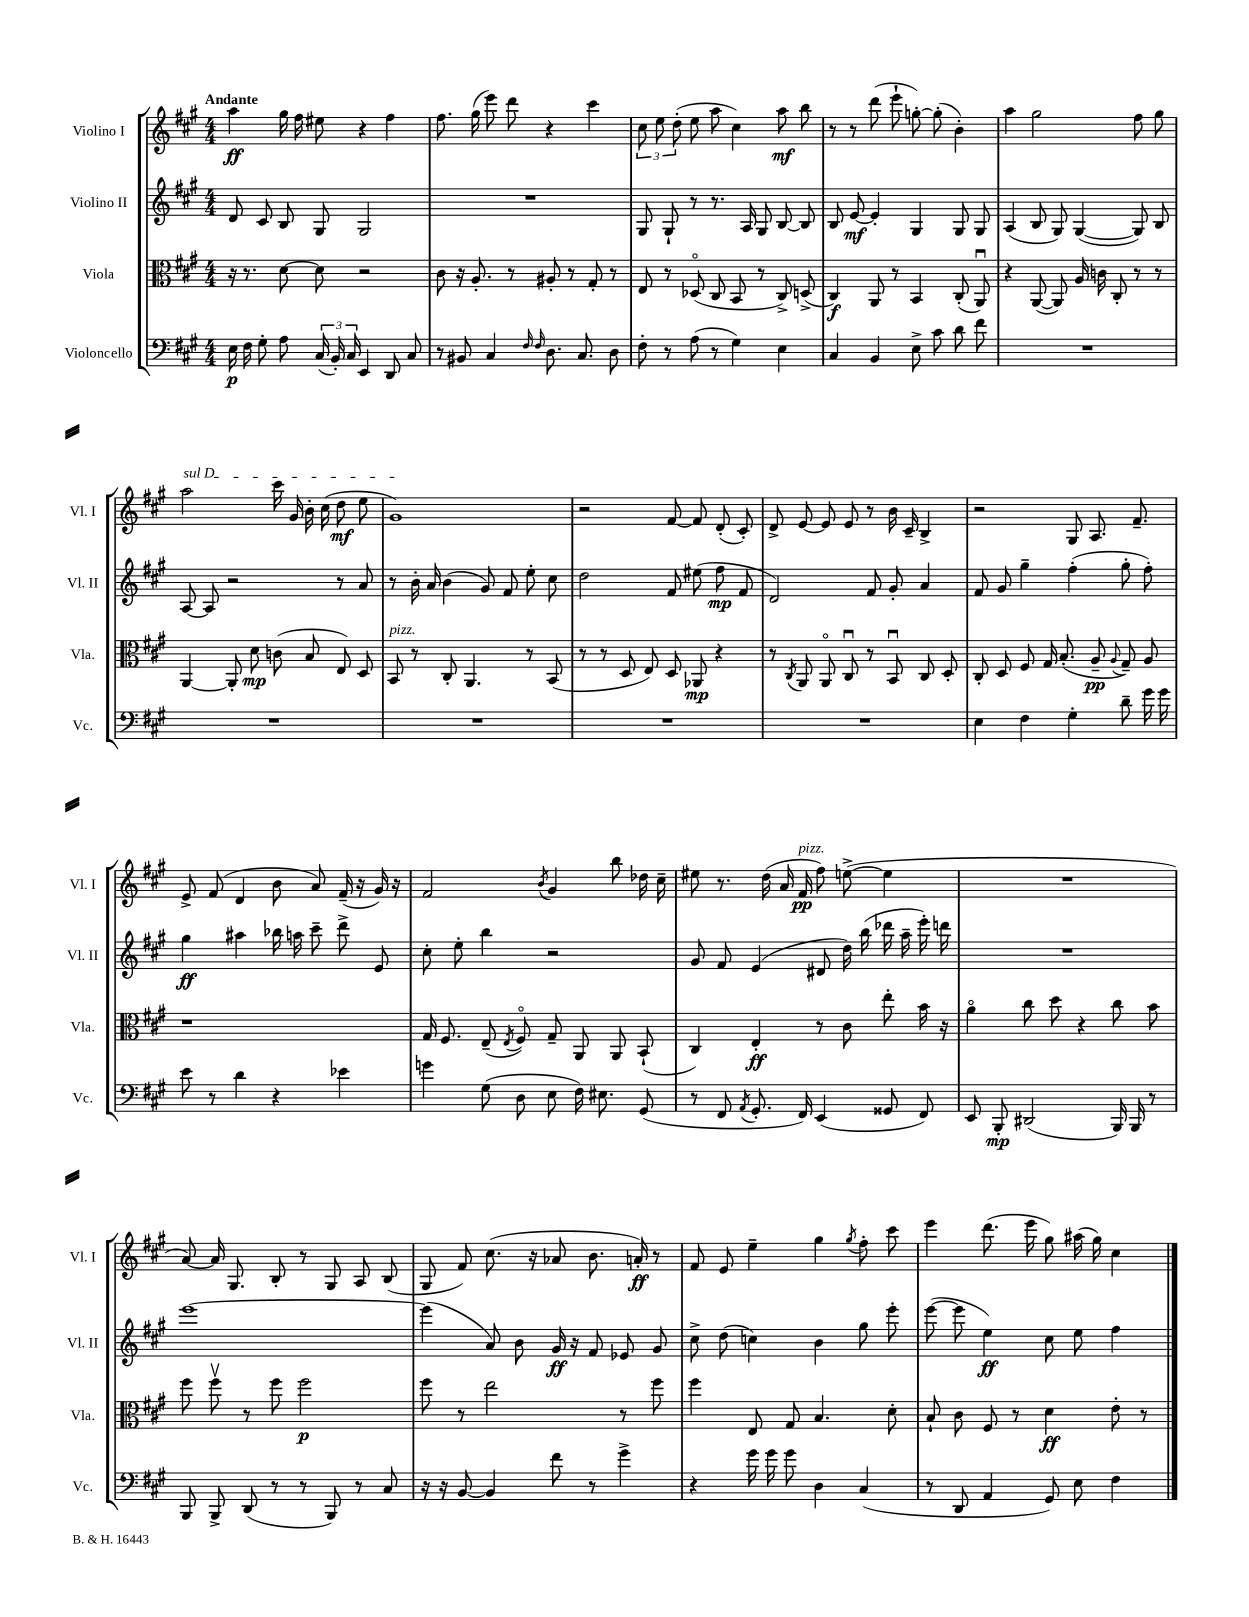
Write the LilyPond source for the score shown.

<<
\new StaffGroup <<
\new Staff = "s0" \with { instrumentName = "Violino I" shortInstrumentName = "Vl. I" } {
    \clef treble \key a \major \numericTimeSignature \time 4/4 \tempo "Andante"
    \autoBeamOff a''4\ff gis''16 fis''16 eis''8 r4 fis''4 |
    fis''8. gis''16( e'''8) d'''8 r4 cis'''4 |
    \tuplet 3/2 { cis''8 e''8 d''8-.( } e''8 a''8 cis''4) a''8\mf b''8 |
    r8 r8 d'''8( e'''8-! g''8~-.) g''8-.( b'4-.) |
    a''4 gis''2 fis''8 gis''8 |
    \once \override TextSpanner.bound-details.left.text = \markup { \italic "sul D" } a''2\startTextSpan cis'''16 gis'16 b'16-. cis''16( d''8\mf e''8 |
    gis'1\stopTextSpan) |
    r2 fis'8~ fis'8 d'8-.( cis'8-.) |
    d'8-> e'8~ e'8 e'8 r8 b'16 cis'16-- b4-> |
    r2 gis8 a8. fis'8.-- |
    e'8-> fis'8( d'4 b'8 a'8) fis'16--( r16 gis'16) r16 |
    fis'2 \acciaccatura { b'8 } gis'4 b''8 des''16 cis''16-- |
    eis''8 r8. d''16( a'16 fis'16\pp^\markup { \italic "pizz." } fis''8) e''8~->( e''4 |
    R1 |
    a'8~) a'16 gis8. b8-. r8 gis8 a8 b8( |
    gis8 fis'8) cis''8.( r16 aes'8 b'8. a'16-.\ff) r8 |
    fis'8 e'8 e''4-- gis''4 \acciaccatura { gis''8 } fis''8-. cis'''8 |
    e'''4 d'''8.( e'''16 gis''8) ais''16( gis''16) cis''4 \bar "|." |
}
\new Staff = "s1" \with { instrumentName = "Violino II" shortInstrumentName = "Vl. II" } {
    \clef treble \key a \major \numericTimeSignature \time 4/4
    \autoBeamOff d'8 cis'8 b8 gis8 gis2 |
    R1 |
    gis8 gis8-! r8 r8. a16 gis8 b8~ b8 |
    b8 e'8~\mf e'4-. gis4 gis8 gis8 |
    a4( b8 gis8) gis4~( gis8) b8 |
    a8~ a8 r2 r8 a'8 |
    r8 b'16-. a'16 b'4( gis'8) fis'8 e''8-. cis''8 |
    d''2 fis'8 eis''8( fis''8\mp fis'8 |
    d'2) fis'8 gis'8-. a'4 |
    fis'8 gis'8 gis''4-- fis''4-.( gis''8-. fis''8-.) |
    gis''4\ff ais''4 bes''16 a''16 cis'''8-- d'''8-> e'8 |
    cis''8-. e''8-. b''4 r2 |
    gis'8 fis'8 e'4( dis'8 d''16) b''16( des'''16 a''16-- e'''16-.) d'''16 |
    R1 |
    e'''1~ |
    e'''4( a'8) b'8 gis'16\ff r16 fis'8 ees'8 gis'8 |
    cis''8-> d''8( c''4) b'4 gis''8 e'''8-. |
    e'''8~( e'''8 e''4\ff) cis''8 e''8 fis''4 \bar "|." |
}
\new Staff = "s2" \with { instrumentName = "Viola" shortInstrumentName = "Vla." } {
    \clef alto \key a \major \numericTimeSignature \time 4/4
    \autoBeamOff r16 r8. d'8~ d'8 r2 |
    cis'8 r16 a8.-. r8 ais8-. r8 gis8-. r8 |
    e8 r8 des8\flageolet( cis8 b,8 r8 cis8->) d8->( |
    cis4\f) a,8 r8 b,4 cis8-.( a,8\downbow) |
    r4 a,8~( a,8) a16 c'16 cis8-. r8 r8 |
    a,4~ a,8-. d'8\mp c'8( b8 e8) d8 |
    b,8^\markup { \italic "pizz." } r8 cis8-. a,4. r8 b,8( |
    r8 r8 d8 e8) d8 aes,8\mp r4 |
    r8 \acciaccatura { cis8 } a,8 a,8\flageolet cis8\downbow r8 b,8\downbow cis8 d8-. |
    cis8-. d8 fis8 gis16 b8.-.( a8--\pp \appoggiatura { a8 } gis8--) a8 |
    r1 |
    gis16 fis8. e8--( \acciaccatura { e8 } fis8\flageolet) gis8-- a,8 a,8 b,8-!( |
    cis4) e4-.\ff r8 cis'8 e''8-. b'16 r16 |
    a'4\flageolet cis''8 d''8 r4 cis''8 b'8 |
    fis''8 fis''8\upbow r8 fis''8 fis''2\p |
    fis''8 r8 e''2 r8 fis''8 |
    fis''4 e8 gis8 b4. d'8-. |
    b8-! cis'8 fis8 r8 d'4\ff e'8-. r8 \bar "|." |
}
\new Staff = "s3" \with { instrumentName = "Violoncello" shortInstrumentName = "Vc." } {
    \clef bass \key a \major \numericTimeSignature \time 4/4
    \autoBeamOff e16\p fis16 gis8-. a8 \tuplet 3/2 { cis16( b,16-.) cis16 } e,4 d,8 cis8 |
    r8 bis,8 cis4 \grace { fis16 fis16 } d8. cis8. d8 |
    fis8-. r8 a8( r8 gis4) e4 |
    cis4 b,4 e8-> cis'8 d'8 fis'8 |
    R1 |
    R1 |
    R1 |
    R1 |
    R1 |
    e4 fis4 gis4-. d'8-- gis'16 gis'16 |
    e'8 r8 d'4 r4 ees'4 |
    g'4 gis8( d8 e8 fis16) eis8. gis,8( |
    r8 fis,8 \acciaccatura { a,8 } gis,8.-. fis,16) e,4( gisis,8 fis,8) |
    e,8 b,,8-.\mp dis,2( b,,16) b,,16 r8 |
    b,,8 b,,8-> d,8( r8 r8 b,,8) r8 cis8 |
    r16 r16 b,8~ b,4 fis'8 r8 gis'4-> |
    r4 gis'16 gis'16 gis'8 d4 cis4( |
    r8 d,8 a,4 gis,8) e8 fis4 \bar "|." |
}
>>
>>
\layout { \context { \Score \remove "Bar_number_engraver" } }
